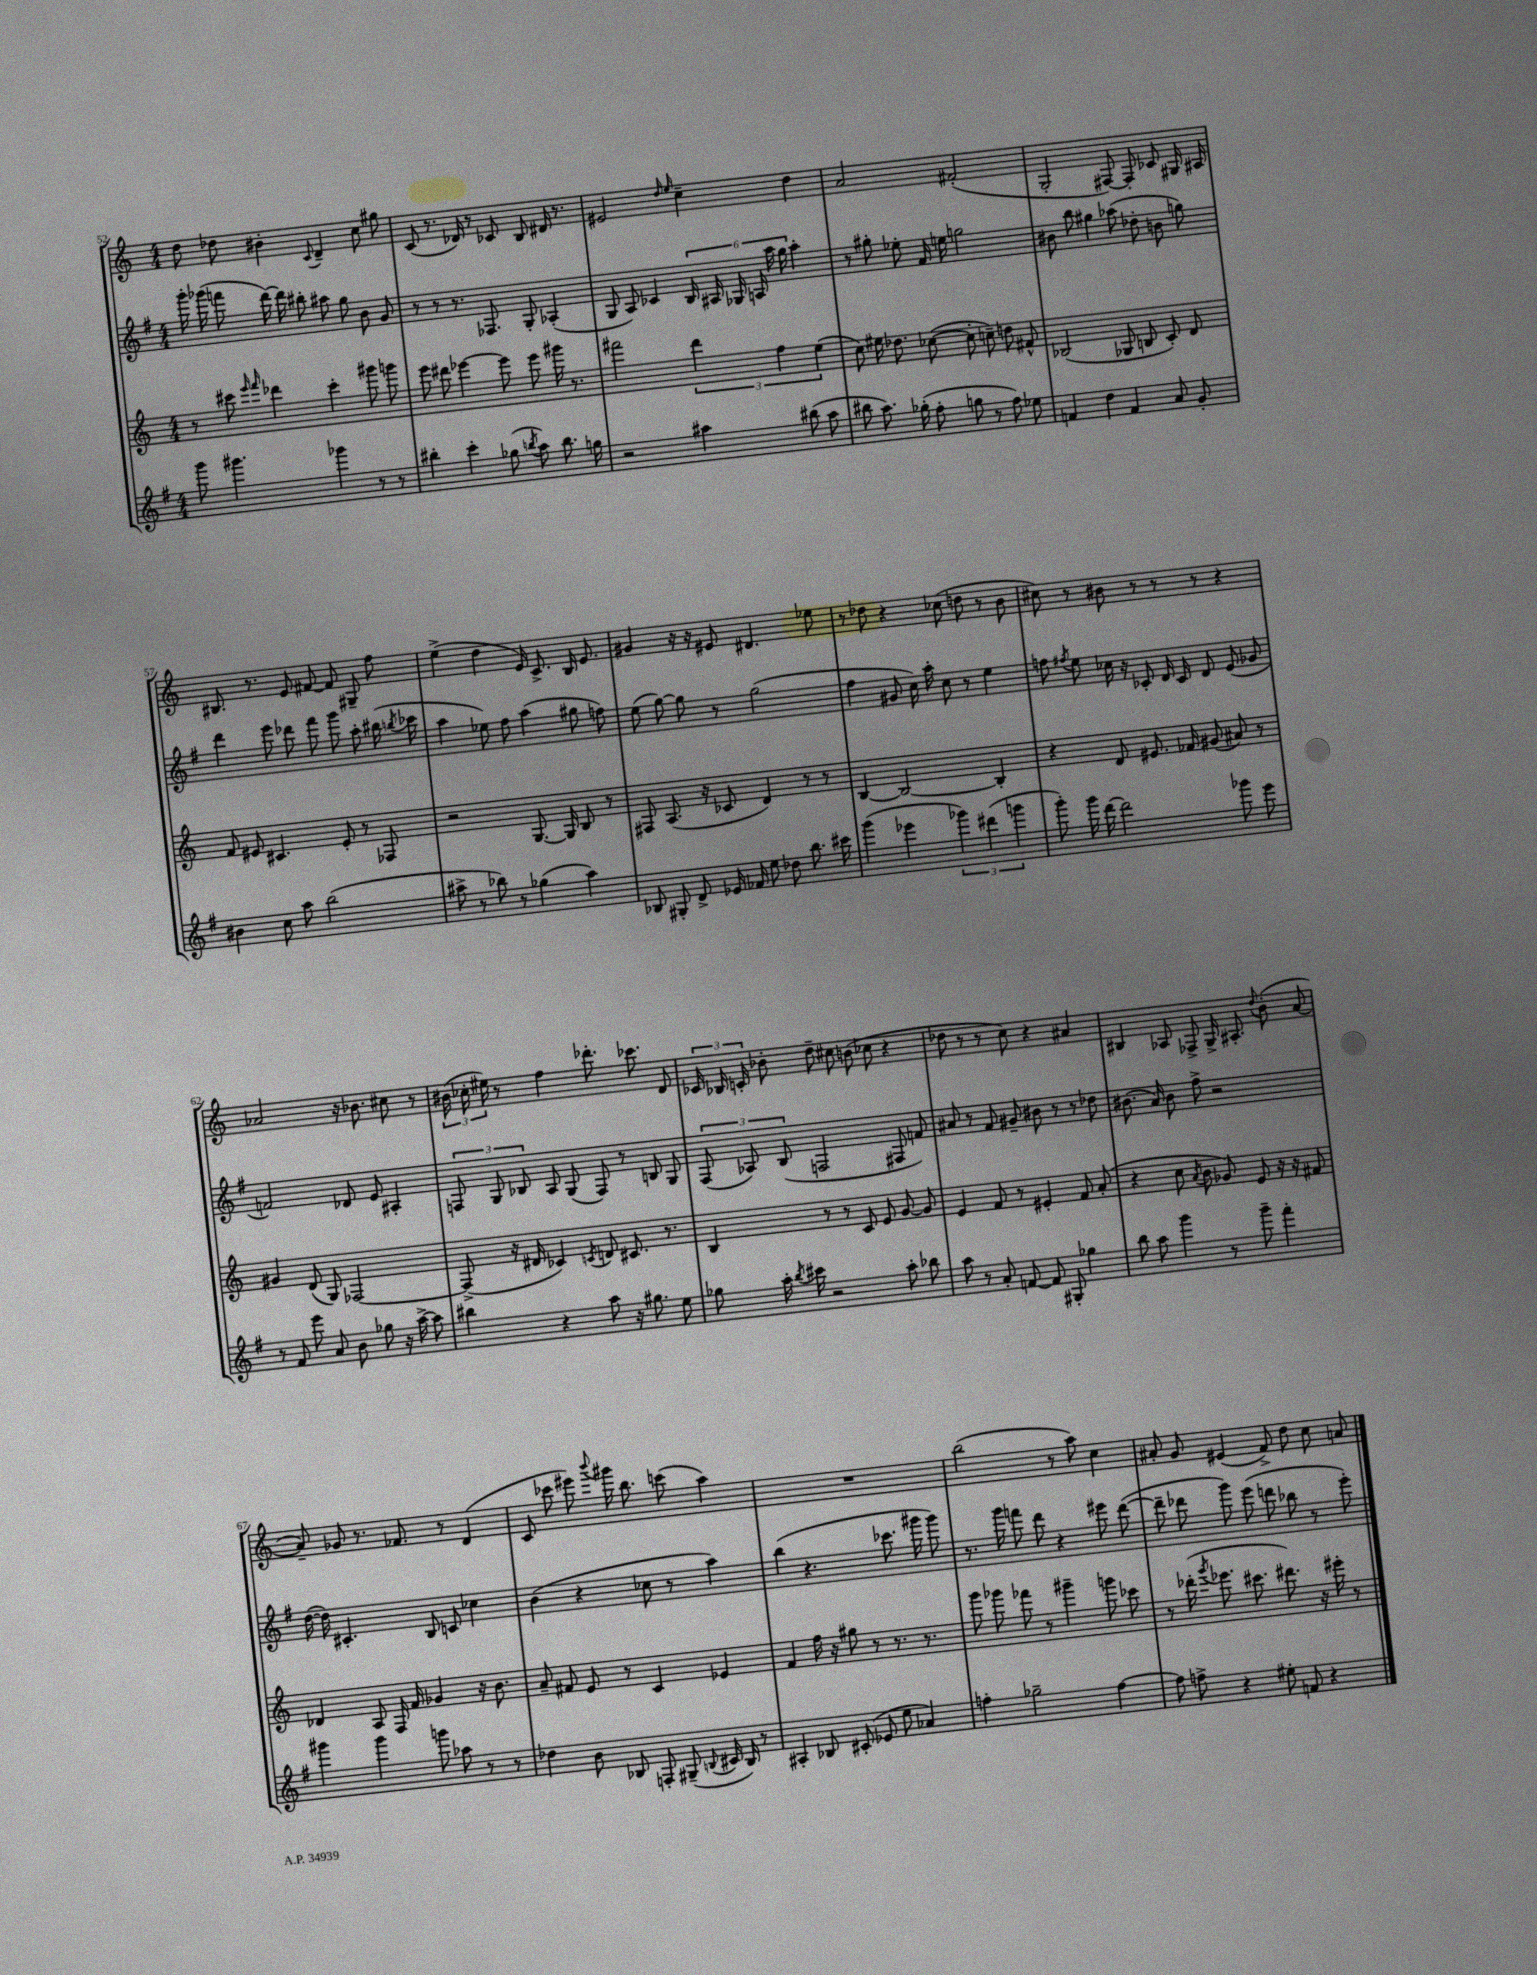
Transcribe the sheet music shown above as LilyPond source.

<<
\new StaffGroup <<
\new Staff = "s0" {
    \clef treble \key c \major \numericTimeSignature \time 4/4
    \autoBeamOff d''8 des''8 bis'4-. \appoggiatura { c'8 } d'4-- c''8 gis''8 |
    c'8( r8. des'16) r8 ces'8 b8 dis'16 r8. |
    eis'2 \grace { d''16 e''16 } c''4-- d''4 |
    a'2 fis'2-.( |
    g2-. fis8~) fis8-. ces'8 gis16 ais16 |
    bis8. r8. e'8 fis'8~ fis'8 gis8-- f''8 |
    e''4->( d''4 e'16) c'8.-> b16 e'8. |
    gis'4 r16 r16 eis'8 dis'4. ees''8 |
    r8 des''8 r4 ces''8( d''8 r8 b'8 |
    cis''8) r8 bis'8 r8 r8 r8 r4 |
    aes'2 r16 bes'8. cis''8 r8 |
    \tuplet 3/2 { bis'16( ces''16-. eis''16) } r8 f''4 des'''8.-. ces'''8. d'8 |
    \tuplet 3/2 { ces'16 bes16 c'16-. } bes'8-. d''8-- cis''8 b'8( ces''8 r4 |
    des''8 r8 r8 c''8) r4 ais'4 |
    bis4 aes8 fes8-> g16-> ais8.-. \appoggiatura { d''8 } b'8-.( a'8~ |
    a'8--) ges'8 r8. fes'8. r8 d'4( |
    c'8 ces'''8 eis'''8) \appoggiatura { b'''8 } gis'''16 b''8. c'''8( a''4) |
    R1 |
    b''2( r8 a''8) c''4 |
    ais'8-. g'8 eis'4( f'8->) d''8 c''8 a'8 \bar "|." |
}
\new Staff = "s1" {
    \clef treble \key g \major \numericTimeSignature \time 4/4
    \autoBeamOff g'''16-. ges'''16( f'''8 d'''16~) d'''16 bis''8-. ais''8 g''8 b'8 g'8 |
    r8 r8 r8. fes8. g8-. aes4-.( |
    g8 a8) ces'4 \tuplet 6/4 { b16 ais16 ges16 a16 a''16 g''16 } a''4-. |
    r8 gis''8-. ees''8-. fis'16 e''16 g''2 |
    bis'8 b''8 gis''4 aes''8( des''8-. b'8 g''8) |
    d'''4 e'''8 des'''8 fis'''8 g'''8 a''8-. bis''16( \acciaccatura { b''8 } ces'''16 |
    a''4 ees''8) fis''8 a''4( gis''8 f''8) |
    e''8( g''8~) g''8 r8 g''2( |
    fis''4 gis'8 c''16) a''16-. c''8 r8 e''4 |
    f''8 \acciaccatura { fis''8 } e''8 ces''16 r16 ces'8-. d'16 ces'16 d'8 e'8( ges'8 |
    f'2) des'8 e'8 ais4-. |
    \tuplet 3/2 { f8 g8 bes8 } a8 g8( f8) r8 b8 g8 |
    \tuplet 3/2 { fis8( aes8) b8( } f2 fis8 f'8) |
    ais'8 r8 fis'8 gis'8-- bis'8 r8 r8 des''8 |
    bis'8.( a'16) bis'8 fis''8-> r2 |
    d''16~( d''16) cis'4.-. b8 c'8 ces''4 |
    b'4( r4 ces''8 r8 a''4) |
    b''4( r4. ces'''8. gis'''16 gis'''8) |
    r8. g'''16 f'''8 d'''8 r4 eis'''8 d'''8~( |
    d'''8-- des'''8 g'''8) e'''8( d'''8 bes''8 r8 e'''8-.) \bar "|." |
}
\new Staff = "s2" {
    \clef treble \key c \major \numericTimeSignature \time 4/4
    \autoBeamOff r8 cis'''8 \grace { e'''16 f'''16 } des'''4 cis'''4-. gis'''8 g'''8 |
    e'''8 dis'''8 ees'''4~ ees'''8 ees'''8 gis'''16 r8. |
    fis'''2 \tuplet 3/2 { d'''4 f''4 e''4( } |
    c''8) eis''16 des''8. ces''8~( ces''8-. c''8--) d''8 fis'8-^ |
    bes2( ges8 b8 c'8-.) d'8 |
    f'8 eis'8 cis'4. eis'8-. r8 fes8 |
    r2 g8.~ g16 b8 r8 |
    fis8 a8.( r16 ces'8 d'4) r8 r8 |
    b4~ b2~ b4-. |
    r4 d'8 eis'8. fes'16 gis'8( ais'8) r8 |
    gis'4 d'8( g8) fes2~ |
    fes8->( r16 dis'16 ces'4) \acciaccatura { c'8 } d'8 cis'8. r8. |
    b4 r8 r8 c'8 e'8 g'8~ g'8 |
    e'4 f'8 r8 eis'4-. f'8 a'8-.( |
    r4 c''8 \acciaccatura { a'8 } b'8 ges'8) e'8 r16 r16 fis'8 |
    des'4 a8 f16 f'16 ges'4 r16 b'8. |
    a'8-- fis'8 e'8 r8 c'4 ees'4 |
    f'4 f''16 r16 gis''8 r8 r8. r8. |
    g'''8 ges'''8 fes'''8 r8 gis'''4-- g'''8 ces'''8 |
    r8 des'''16-.( \acciaccatura { g'''8 } ees'''8. cis'''8. dis'''8.) r16 eis'''16-. r8 \bar "|." |
}
\new Staff = "s3" {
    \clef treble \key g \major \numericTimeSignature \time 4/4
    \autoBeamOff g'''8 gis'''4. ges'''4 r8 r8 |
    bis''4-. c'''4-. ges''8( \acciaccatura { b''8 } a''8) b''8. g''16 |
    r2 ais''4 bis''8( ais''8 |
    bis''8 a''8.) ges''16-.( fis''8-. g''8 r8 fis''8) ees''8 |
    f'4 d''4 f'4 a'8 g'8-. |
    bis'4 c''8 a''8 b''2( |
    ais''8-> r8 bes''8) r8 ges''4( ais''4) |
    bes8 gis8-. d'8-> ees'16 fes'16 e''8 des''8 b''8. cis'''16 |
    g'''4( ees'''4 \tuplet 3/2 { ges'''4) dis'''4( g'''4 } |
    g'''8-.) g'''16 d'''16~ d'''2 ges'''8 e'''8 |
    r8 fis'8 e'''8 a'8 b'8 ges''8 r16 a''16~-> a''8 |
    bis''4 r4 a''8 r16 gis''8. e''8 |
    ges''8 a''16-. \acciaccatura { b''8 } cis'''16 r2 a''8-. bes''8 |
    a''8 r8 a'8-. f'8~ f'8 gis8-. ges''4 |
    b''8 a''8 g'''4 r8 g'''8-- fis'''4-. |
    gis'''4 gis'''4 g'''8 aes''8 r8 r8 |
    des''4 b'8 bes8 f8-. gis8--( \appoggiatura { b8 } cis'16 b16) r8 |
    ais4-. bes8 cis'8-.( ees'8 e''8 aes'4) |
    f''4-. ges''2-- f''4~ |
    f''8 f''8-> r4 eis''8-. f'8 r4 \bar "|." |
}
>>
>>
\layout { \context { \Score currentBarNumber = #52 } }
